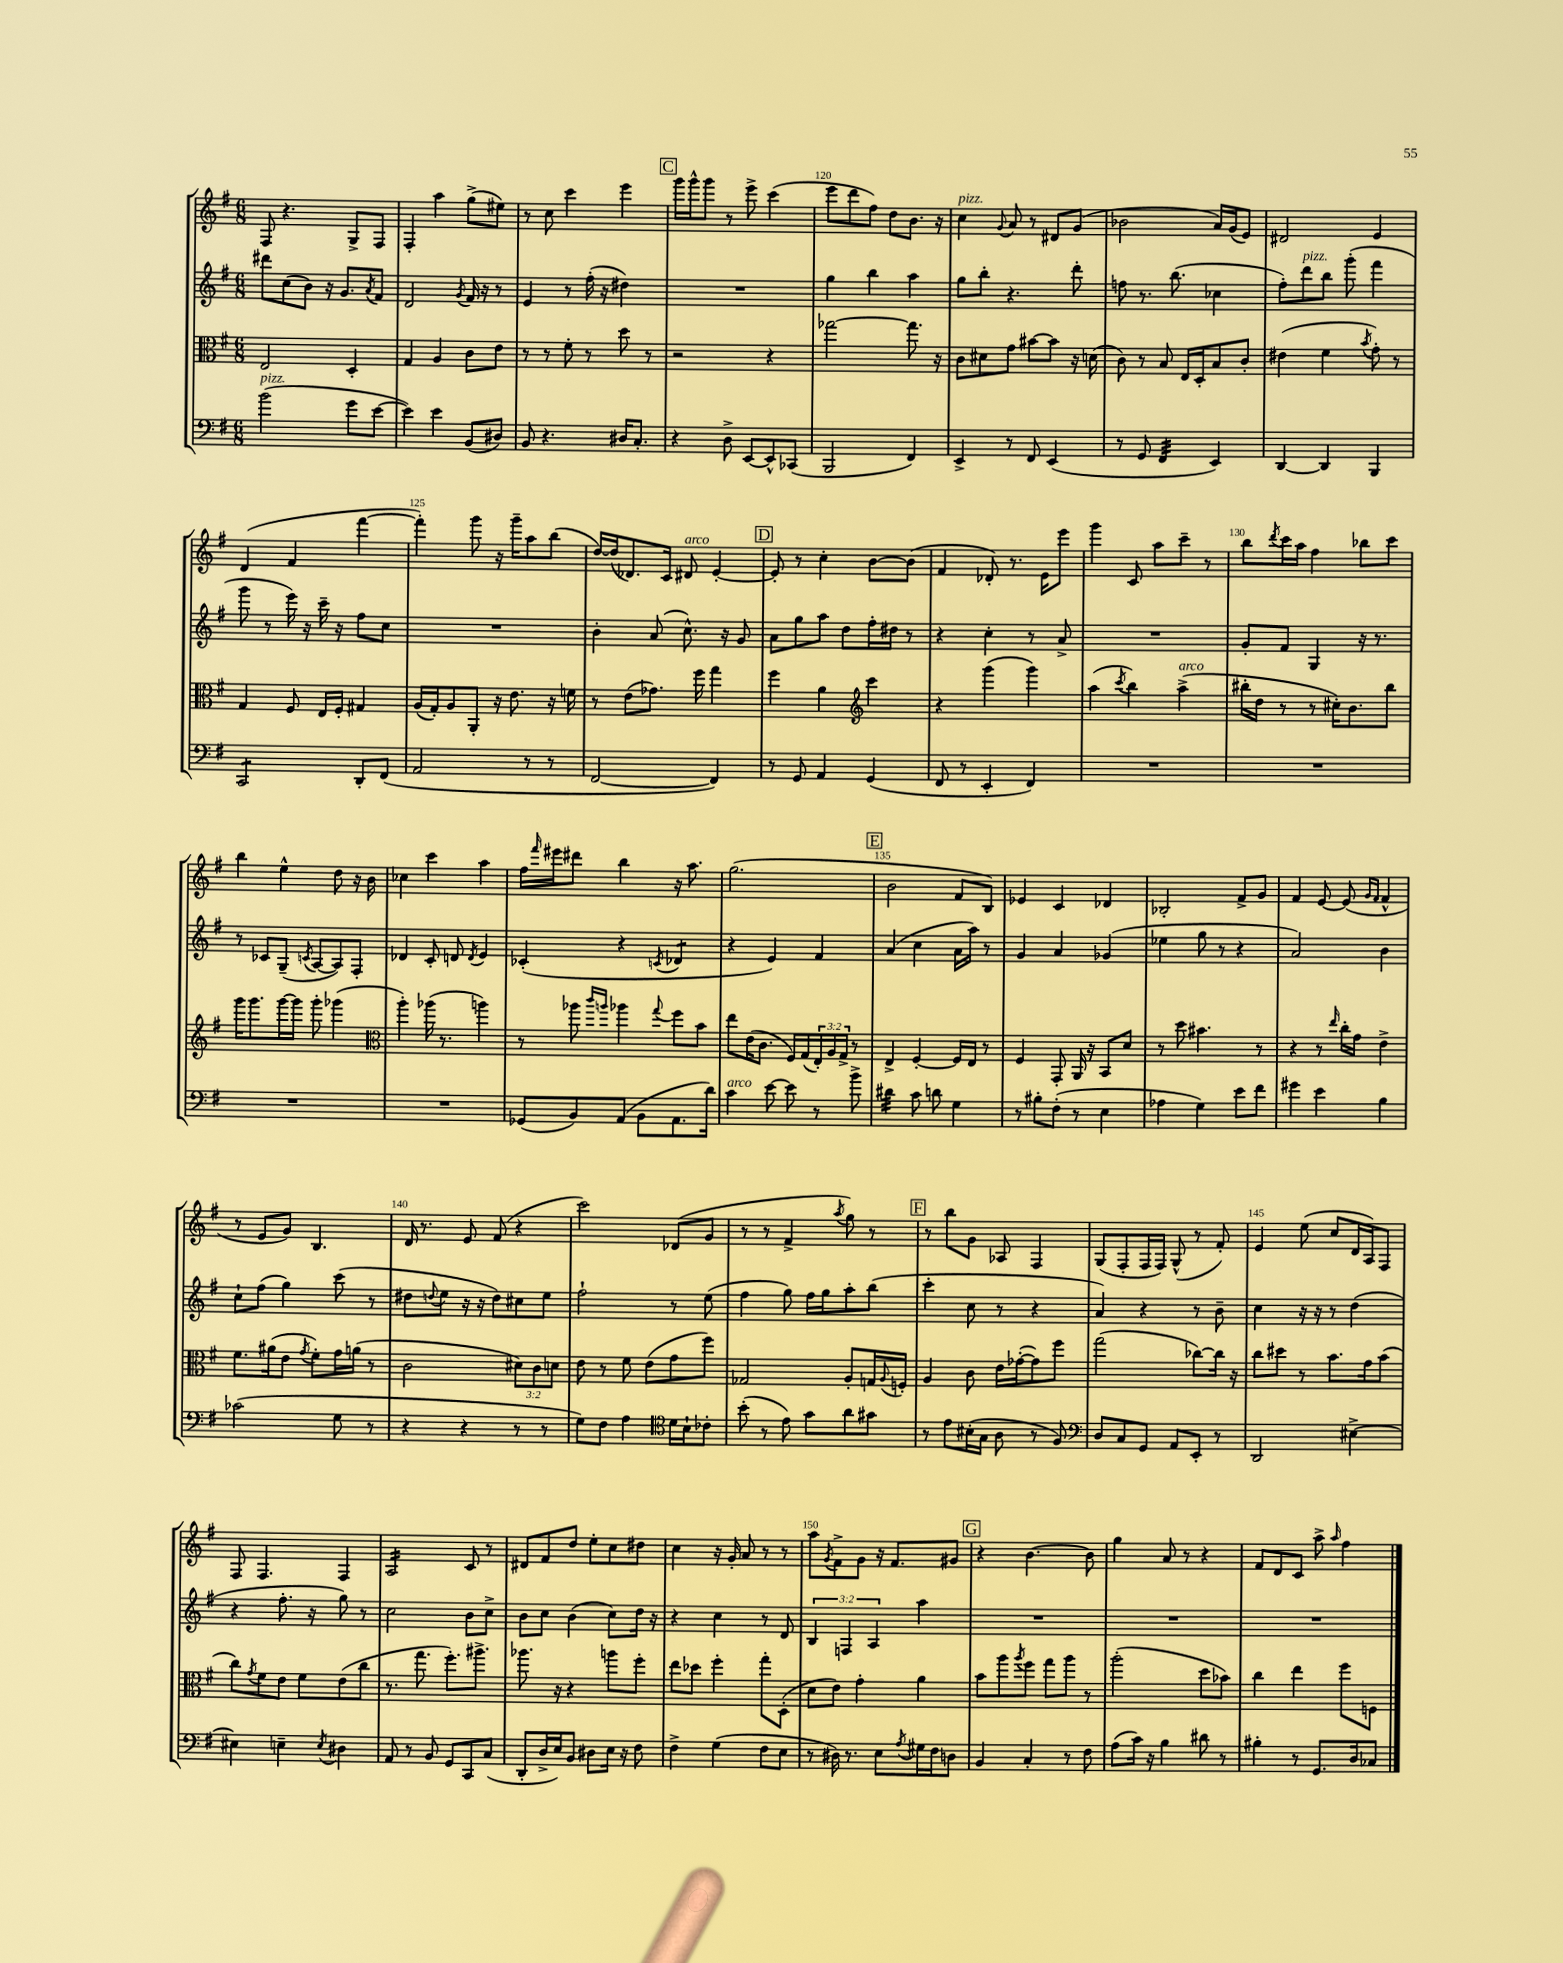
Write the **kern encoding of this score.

**kern	**kern	**kern	**kern
*staff4	*staff3	*staff2	*staff1
*clefF4	*clefC3	*clefG2	*clefG2
*k[f#]	*k[f#]	*k[f#]	*k[f#]
*M6/8	*M6/8	*M6/8	*M6/8
(2b\	2E/	8ddd#\L	8F#/
.	.	(8cc\	4.r
.	.	8b\J)	.
.	.	16r	.
.	.	8.g/L	.
8g\L	4D'/	.	8G^/L
.	.	8qa/	.
[8e\J	.	8f#/J	8F#/J
=	=	=	=
4e\])	4G/	2d/	4F#'/
4e\	4A/	.	4aa\
.	.	8qg/	.
(8BB/L	8c\L	16f#/	(8gg^\L
.	.	16r	.
8D#/J)	8e\J	8r	8ee#\J)
=	=	=	=
8BB/	8r	4e/	8r
4.r	8r	.	8cc\
.	8f#'\	8r	4ccc\
.	8r	(16ff#'\	.
.	.	16r	.
16D#/LK	8dd\	4dd#\)	4eee\
8.C'/J	.	.	.
.	8r	.	.
=	=	=	=
4r	2r	2.r	16ggg\LL
.	.	.	16ggg^^\J
.	.	.	8ggg\J
8D^\	.	.	8r
[8EE/L	.	.	8eee^\
8EE^^/]	4r	.	(4ccc\
(8CC-/J	.	.	.
=	=	=	=
2BBB/	[2gg-\	4gg\	8eee\L
.	.	.	8ddd\
.	.	4bb\	8ff#\J)
.	.	.	8dd\L
4FF#/)	8.gg-\]	4aa\	8.b\J
.	16r	.	16r
=	=	=	=
4EE^/	8c\L	8gg\L	4cc\
.	8d#\	8bb'\J	.
.	.	.	8qqg/
8r	8g\J	4.r	8a/
8FF#/	[8b#\L	.	8r
(4EE/	8b#\]J	.	8d#/L
.	16r	8ddd'\	(8g/J
.	(16d\	.	.
=	=	=	=
8r	8c\)	8ff\	2b-\
8GG/	8r	8.r	.
4FF#/	8B/	.	.
.	.	(8.bb\	.
.	16E/LL	.	.
.	16D'/J	.	.
4EE/)	8B/	4cc-\	16a/LL)
.	.	.	(16g/J
.	8c'/J	.	8e/J)
=	=	=	=
[4DD/	(4e#\	8ff#'\L)	2d#/
.	.	8ddd\	.
4DD/]	4f#\	8bb\J	.
.	.	(8ggg'\	.
.	8qb/	.	.
4BBB/	8g'\)	4fff#\	4e/
.	8r	.	.
=	=	=	=
2CC/	4G/	8ggg\	(4d/
.	.	8r	.
.	8F#/	16eee\)	4f#/
.	.	16r	.
.	16E/LL	16ccc~\	.
.	16F#'/JJ	16r	.
8DD'/L	4G#/	8ff#\L	[4fff#\
(8FF#/J	.	8cc\J	.
=	=	=	=
2AA/	(16A/LL	2.r	4fff#'\])
.	16G'/J)	.	.
.	8A/	.	.
.	8AA'/J	.	8ggg\
.	16r	.	16r
.	8.e\	.	16ggg~\LK
8r	.	.	8aa\
8r	16r	.	(8bb\J
.	16f\	.	.
=	=	=	=
[2FF#/	8r	4b'\	[16dd/LL)
.	.	.	(16dd/]J
.	(8e\L	.	8.d-/)
.	8.g-\J)	(8a/	.
.	.	.	16c/Jk
.	.	8.cc^^\)	8d#/
.	16ff#\	.	.
4FF#/])	4gg\	.	[4e'/
.	.	16r	.
.	.	8g/	.
=	=	=	=
8r	4ff#\	8a\L	8e'/]
8GG/	.	8gg\	8r
4AA/	4a\	8aa\J	4cc'\
.	.	8dd\L	.
*	*clefG2	*	*
(4GG/	4ccc\	16ff#'\L	[8b\L
.	.	16dd#\JJ	.
.	.	8r	(8b\]J
=	=	=	=
8FF#/	4r	4r	4f#/
8r	.	.	.
4EE'/	(4ggg\	4cc'\	8d-'/)
.	.	.	8.r
4FF#/)	4ggg\)	8r	.
.	.	.	16e\LK
.	.	8a^/	8eee\J
=	=	=	=
2.r	(4aa\	2.r	4ggg\
.	8qccc/	.	.
.	4bb\)	.	8c/
.	.	.	8aa\L
.	(4aa^\	.	8ccc~\J
.	.	.	8r
=	=	=	=
2.r	16bb#'\LL	8g'/L	8bb\L
.	16dd\JJ	.	.
.	.	.	8qddd/
.	8r	8f#/J	16ccc\L
.	.	.	16aa\JJ
.	8r	4G/	4ff#\
.	16cc#'\LK)	.	.
.	8.b\	.	.
.	.	16r	8bb-\L
.	.	8.r	.
.	8bb#\J	.	8ccc\J
=	=	=	=
2.r	16ggg\LK	8r	4bb\
.	8.ggg\	.	.
.	.	8c-/L	.
.	[16ggg\L	(8G~/J	4ee^^\
.	16ggg\]JJ	.	.
.	.	8qc/	.
.	8ggg'\	[8A/L	.
.	(4ggg-\	8A/])	8dd\
.	.	8F#'/J	16r
.	.	.	16b\
=	=	=	=
*	*clefC3	*	*
2.r	4aa'\)	4d-/	4cc-\
.	(16aa-\	8c'/	4ccc\
.	8.r	.	.
.	.	8d/	.
.	.	8qd/	.
.	4aa\)	4e/	4aa\
=	=	=	=
(8GG-/L	8r	(4c-'/	16ff#\LL
.	.	.	16qqfff#/
.	.	.	16eee#\J
8BB/)	8aa-\	.	8ddd#\J
.	16qqccc/LL	.	.
.	16qqaa/JJ	.	.
(8AA/J	4aa-\	4r	4bb\
8BB\L	.	.	.
.	8qqgg/	8qc/	.
8.AA\	8ff#\L	4d-/	16r
.	.	.	8.aa\
.	8b\J	.	.
16d\Jk)	.	.	.
=	=	=	=
4c\	8ee\L	4r	(2.gg\
.	(16e\K	.	.
.	8.c\J	.	.
[8e\	.	4e/)	.
8e\]	16F#/LL)	.	.
.	(16G/	.	.
8r	24E'/)	4f#/	.
.	24A/	.	.
.	24G^/JJ	.	.
8b^\	8r	.	.
=	=	=	=
4d#\	4E^/	(4a/	2b\
8c\	[4F#'/	4cc\	.
8d\	.	.	.
4G\	16F#/]LL	16a\LL	8f#/L
.	16E/JJ	16aa\JJ)	.
.	8r	8r	8B/J)
=	=	=	=
8r	4F#/	4g/	4e-/
8B#'\L	.	.	.
(8F#'\J	8GG'/	4a/	4c/
8r	16AA/	.	.
.	16r	.	.
4E\	8BB/L	(4g-/	4d-/
.	8d/J	.	.
=	=	=	=
4A-\	8r	4ee-\	2B-'/
.	8dd\	.	.
4G\)	4.b#\	8gg\	.
.	.	8r	.
8e\L	.	4r	8f#^/L
8f#\J	8r	.	8g/J
=	=	=	=
4g#\	4r	2a/)	4f#/
4e\	8r	.	[8e/
.	16qqee/	.	.
.	16cc'\LL	.	(8e/]
.	16g\JJ	.	.
.	.	.	16qqg/LL
.	.	.	16qqf#/JJ
4B\	4e^\	4b\	4f#^^/
=	=	=	=
(2c-\	8.f#\L	8cc`\L	8r
.	.	(8ff#\J	8e/L
.	(16a#\k	.	.
.	8e\J	4gg\)	8g/J)
.	8qg/	.	.
.	8f#'\L)	.	4.B/
8G\	16g\L	(8ccc\	.
.	(16a\JJ	.	.
8r	8r	8r	.
=	=	=	=
4r	2c\	8dd#\L	16d/
.	.	.	8.r
.	.	8qqdd/	.
.	.	8ee\J	.
4r	.	16r	8e/
.	.	16r	.
.	.	8dd\L)	(8f#/
8r	12d#\L)	8cc#\	4r
.	12c\	.	.
8r	.	8ee\J	.
.	12d\J	.	.
=	=	=	=
8G\L)	8e\	2ff#`\	2ccc\)
8F#\J	8r	.	.
4A\	8f#\	.	.
.	(8e\L	.	.
*clefC4	*	*	*
16d\LL	8g\	8r	(8d-/L
16B`\J	.	.	.
8c-'\J	8ff#\J)	(8ee\	8g/J
=	=	=	=
(8b'\	2G-/	4ff#\	8r
8r	.	.	8r
8e\)	.	8gg\)	4f#^/
8g\L	.	16ff#\LL	.
.	.	16gg\J	.
.	.	.	8qaa/
8a\	8A'/L	8aa'\	8gg\)
8g#\J	16G/L	(8bb\J	8r
.	8qqA/	.	.
.	16F'/JJ	.	.
=	=	=	=
8r	4A/	4ccc'\	8r
8e\L	.	.	8bb\L
(16B#'\L	8c\	8cc\	8g\J
16G\JJ	.	.	.
8A\	16e\LL	8r	8A-/
.	([16g-'\J	.	.
8r	8g-\])	4r	4F#/
8F#/)	8ff#\J	.	.
=	=	=	=
*clefF4	*	*	*
8D/L	(2gg\	4a/)	(8G/L
8C/	.	.	8F#'/
8GG/J	.	4r	16F#/L
.	.	.	16F#/JJ)
8AA/L	.	.	(8G^^/
8EE'/J	[8cc-\L)	8r	8r
8r	16cc-\]Jk	8b~\	8f#'/)
.	16r	.	.
=	=	=	=
2DD/	8cc\L	4cc\	4e/
.	8dd#\J	.	.
.	8r	16r	(8ee\
.	.	16r	.
.	8.b\L	8r	8cc/L
[4E#^\	.	(4dd\	16d/L
.	16g\k	.	16A/J)
.	(8b\J	.	8F#/J
=	=	=	=
4E#\]	8cc\L)	4r	8F#/
.	8qg/	.	.
.	8f#\	.	4.F#/
4E~\	8e\J	8.ff#'\	.
.	8f#\L	.	.
.	.	16r	.
8qE/	.	.	.
4D#\	(8e\	8gg\)	4F#/
.	8cc\J	8r	.
=	=	=	=
8AA/	8.r	2cc\	2A/
8r	.	.	.
.	8.gg\	.	.
8BB/	.	.	.
8GG/L	8.ff#'\L)	.	.
8CC/	.	8b\L	8c/
.	8.aa#^\J	.	.
(8C/J	.	8cc^\J	8r
=	=	=	=
8DD'/L	8.aa-\	8b\L	8d#/L
16D^/L	.	8cc\J	8f#/
16E/J)	16r	.	.
8BB/J	4r	(4b\	8dd/J
8D#\L	.	.	8ee'\L
16E\Jk	8aa\L	8cc\L)	8cc\
16r	.	.	.
8F#\	8ff#'\J	16dd\Jk	8dd#\J
.	.	16r	.
=	=	=	=
4F#^\	8ee\L	4r	4cc\
.	8dd-\J	.	.
(4G\	4ff#'\	4cc\	16r
.	.	.	16g'/
.	.	.	8a/
8F#\L	8gg'\L	8r	8r
8E\J	(8D'\J	8d/	8r
=	=	=	=
8r	8d\L	6B/	8aa\L
.	.	.	8qg/
16D#\)	8e\J)	.	8f#^\
.	.	6F/	.
8.r	.	.	.
.	4g'\	.	8g\J
.	.	6A/	.
8E\L	.	.	16r
.	.	.	8.f#/L
8qA/	.	.	.
16G#\L	4a\	4aa\	.
16F#\J	.	.	.
8D\J	.	.	8g#/J
=	=	=	=
4BB/	8b\L	2.r	4r
.	8aa\	.	.
.	8qaa/	.	.
4C'/	8ff#\J	.	[4.b\
.	8gg\L	.	.
8r	8aa\J	.	.
8F#\	8r	.	8b\]
=	=	=	=
(8A\L	(2aa'\	2.r	4gg\
16c\Jk)	.	.	.
16r	.	.	.
4B\	.	.	8a/
.	.	.	8r
8d#\	8dd\L	.	4r
8r	8b-\J)	.	.
=	=	=	=
4B#'\	4cc\	2.r	8f#/L
.	.	.	8d/
8r	4ee\	.	8c/J
8.GG/L	.	.	8aa^\
.	.	.	16qqaa/
.	8ff#\L	.	4ff#\
16D/k	.	.	.
8C-/J	8F\J	.	.
==	==	==	==
*-	*-	*-	*-
